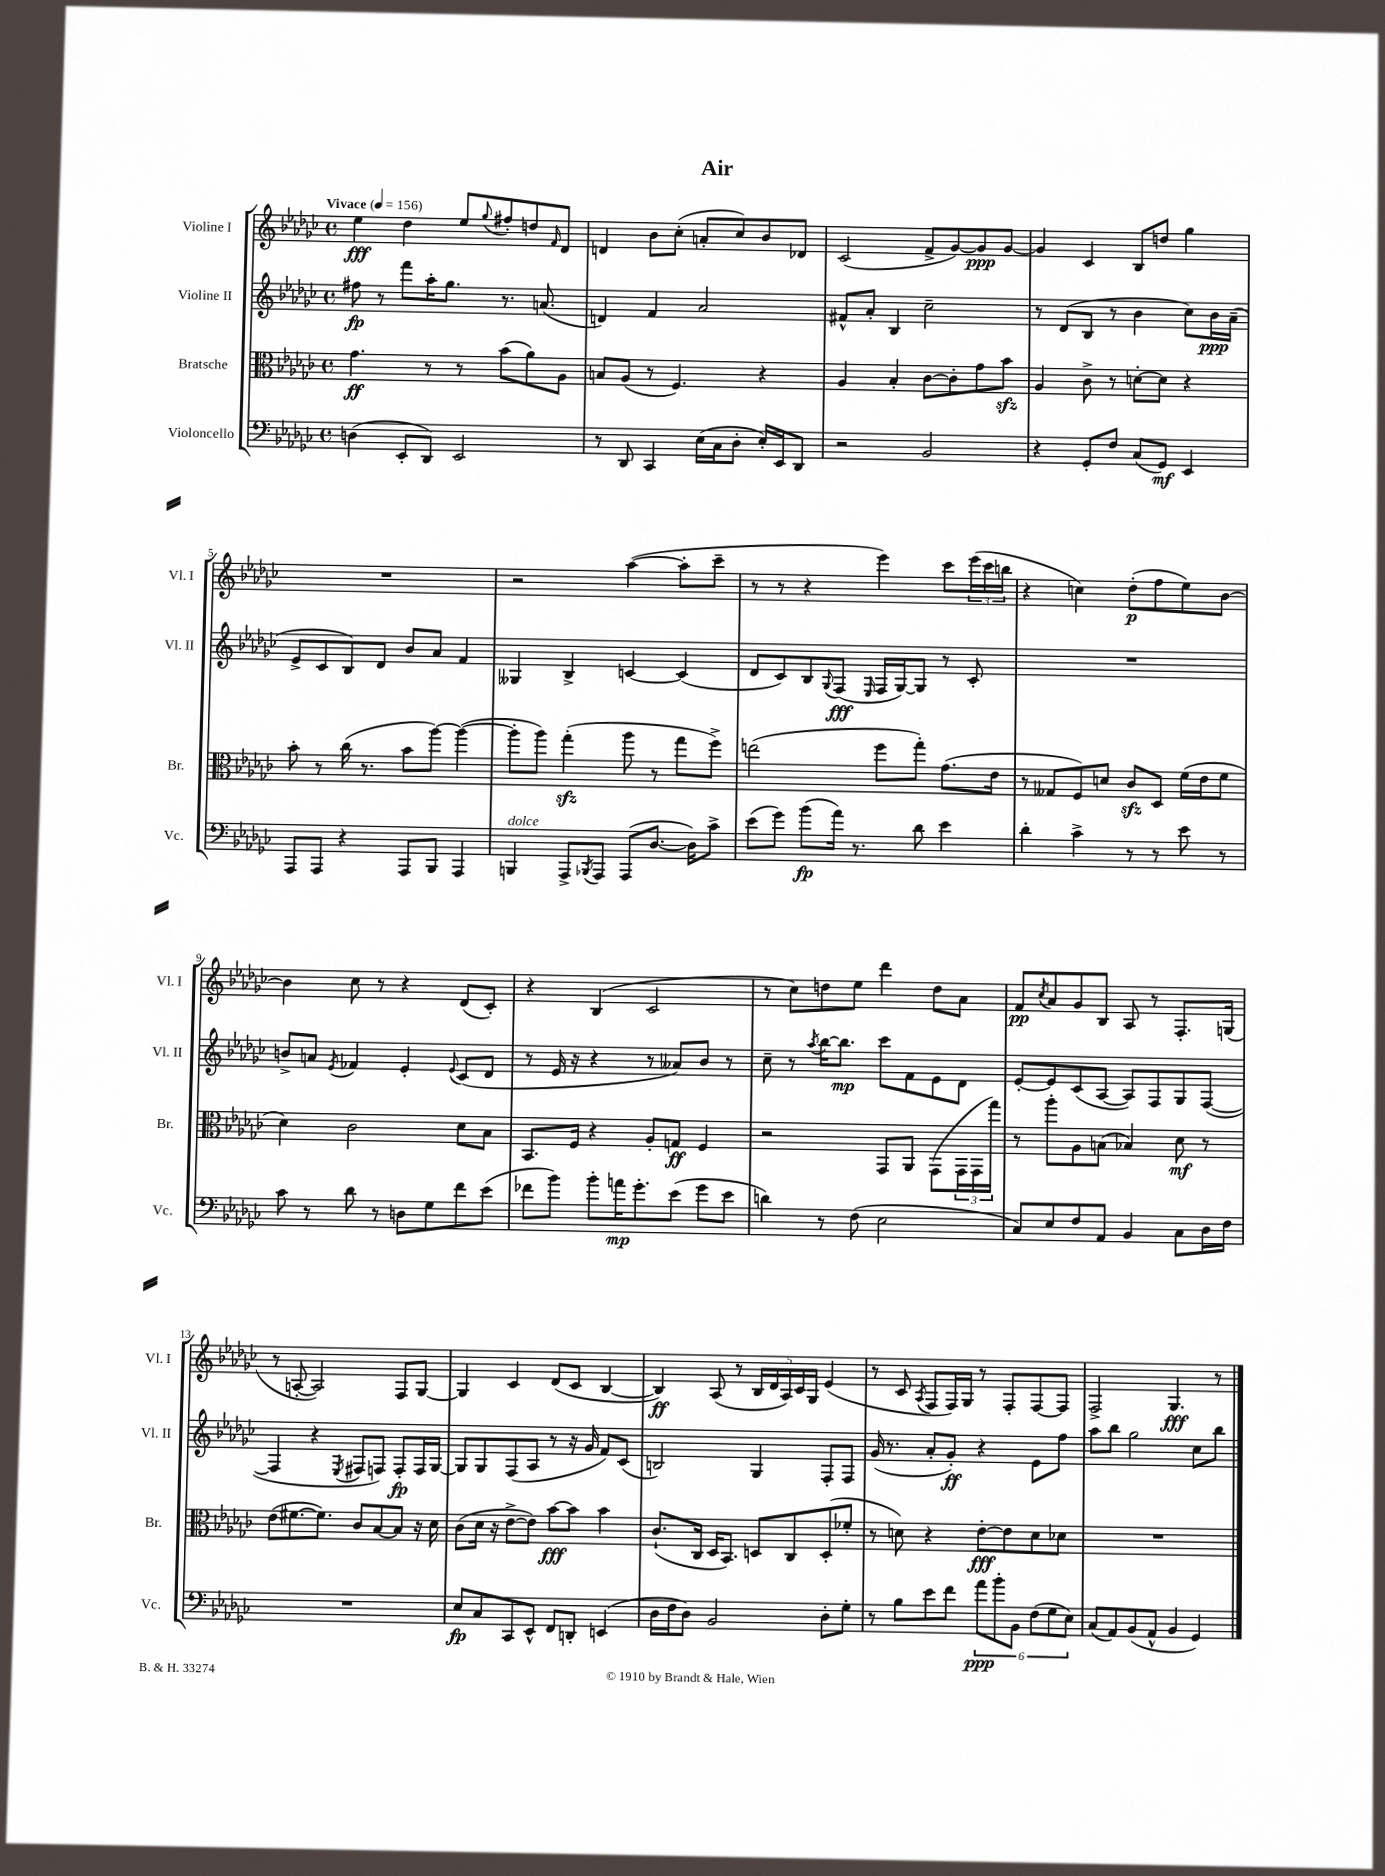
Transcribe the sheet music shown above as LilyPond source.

\header { title = "Air" }
<<
\new StaffGroup <<
\new Staff = "s0" \with { instrumentName = "Violine I" shortInstrumentName = "Vl. I" } {
    \clef treble \key ges \major \defaultTimeSignature \time 4/4 \tempo "Vivace" 4 = 156
    ees''4\fff des''4 ees''8 \appoggiatura { ges''8 } fis''8-. d''8 \grace { f'16 } des'8 |
    d'4 bes'8 ces''8-.( a'8-. ces''8) bes'8 des'8 |
    ces'2( f'8-> ges'8~) ges'8\ppp ges'8~ |
    ges'4 ces'4 bes8 d''8 ges''4 |
    R1 |
    r2 aes''4~( aes''8-. ces'''8-- |
    r8 r8 r4 ees'''4) ces'''8 \tuplet 3/2 { ees'''16( ces'''16 b''16 } |
    r4 c''4) des''8-.\p( f''8 ees''8) bes'8~ |
    bes'4 ces''8 r8 r4 des'8( ces'8-.) |
    r4 bes4( ces'2 |
    r8 ces''8) d''8 ees''8 des'''4 d''8 aes'8 |
    f'8\pp \acciaccatura { ces''8 } aes'8 ges'8 bes8 aes8 r8 f8.-. g16( |
    r8 a8~-. a2) f8 ges8~ |
    ges4 ces'4 des'8( ces'8 bes4~ |
    bes4\ff) aes8( r8 \tuplet 5/4 { bes16 des'16 aes16) ces'16 ges16 } ees'4( |
    r8 ces'8 \acciaccatura { aes8 } f8 f16) ges16 r8 f8-. f8~ f8 |
    f2-> ges4.\fff r8 \bar "|." |
}
\new Staff = "s1" \with { instrumentName = "Violine II" shortInstrumentName = "Vl. II" } {
    \clef treble \key ges \major \defaultTimeSignature \time 4/4
    fis''8\fp r8 f'''8 aes''16-. ges''8. r8. a'8.( |
    d'4) f'4 aes'2 |
    fis'8-^ aes'8-. bes4 ces''2-- |
    r8 des'8( bes8 r8 bes'4 ces''8) bes'16\ppp aes'16--( |
    ees'8-> ces'8 bes8) des'8 bes'8 aes'8 f'4 |
    geses4 bes4-> c'4~ c'4( |
    des'8 ces'8) bes8 \appoggiatura { ges8 } f8\fff( \grace { ees16 } f16 ges16~) ges8 r8 ces'8-. |
    R1 |
    b'8-> a'8 \acciaccatura { ees'8 } fes'4 ees'4-. \appoggiatura { ees'8 } ces'8( des'8 |
    r8 ees'16 r16 r4 r8 aeses'8) bes'8 r8 |
    ces''8-- r8 \acciaccatura { aes''8 } bes''16~ bes''8.\mp ces'''8 f'8 ees'8 des'8 |
    ees'8~-. ees'8 ces'8( aes8~ aes8) f8 ges8 f8~( |
    f4 r4 \acciaccatura { ees8 } fis8 f8) f8-.\fp f16 ges16~ |
    ges8 ges8 f8( aes8 r8 r16 ges'16 f'8) ces'8( |
    b2) ges4 f8-. f8 |
    ges'16( r8. aes'8-. ges'8-.\ff) r4 ees'8 f''8 |
    aes''8 bes''8 ges''2 ces''8 bes''8 \bar "|." |
}
\new Staff = "s2" \with { instrumentName = "Bratsche" shortInstrumentName = "Br." } {
    \clef alto \key ges \major \defaultTimeSignature \time 4/4
    ges'4.\ff r8 r8 bes'8( aes'8) aes8 |
    b8 aes8( r8 f4.) r4 |
    aes4 bes4-. ces'8~ ces'8-. ges'8 bes'8\sfz |
    aes4 ces'8-> r8 d'8~-. d'8 r4 |
    bes'8-. r8 ces''16( r8. bes'8 aes''8~) aes''4~( |
    aes''8-. aes''8) ges''4-.\sfz( aes''8 r8 ges''8 f''8->) |
    e''2( f''8 ges''8-.) ges'8.( ees'16 |
    r8 geses8 f8) d'8 ces'8\sfz des8 f'16( ees'16 f'8 |
    des'4) ces'2 des'8 bes8 |
    bes,8. f16 r4 aes8-. g8\ff f4 |
    r2 ges,8 aes,8 ges,8( \tuplet 3/2 { ges,16 ges,16 ges''16) } |
    r8 aes''8-. aes8 b8( bes4) des'8\mf r8 |
    ees'8( fis'8.~ fis'8.) ces'8 bes8~ bes8 r16 des'16 |
    ces'8( des'16 r16 ees'8~-> ees'8) bes'8~\fff bes'8 bes'4 |
    ces'8.-!( ces16 des16 bes,8.) d8 ces8 d8-.( fes'8-. |
    r8 d'8) r4 ees'8~-.\fff ees'8 d'8 des'8 |
    R1 \bar "|." |
}
\new Staff = "s3" \with { instrumentName = "Violoncello" shortInstrumentName = "Vc." } {
    \clef bass \key ges \major \defaultTimeSignature \time 4/4
    d4( ees,8-. des,8) ees,2 |
    r8 des,8 ces,4 ees16( ces16 des8-. ees16-.) ees,16 des,8 |
    r2 bes,2 |
    r4 ges,8-. f8 ces8( ges,8\mf) ees,4 |
    aes,,8 aes,,8 r4 aes,,8 bes,,8 aes,,4 |
    b,,4^\markup { \italic "dolce" } aes,,8-> \acciaccatura { bes,,8 } aes,,8 aes,,8( des8.~ des16) ces'8-> |
    ees'8( ges'8) bes'8\fp( aes'16) r8. des'8 ees'4 |
    des'4-. ces'4-> r8 r8 ees'8 r8 |
    ces'8 r8 des'8 r8 d8 ges8 f'8 ees'8( |
    fes'8 bes'8) bes'8-. a'16\mp ges'8.-. ees'8( ges'8 ees'8 |
    d'4) r8 f8( ees2 |
    ces8) ees8 f8 aes,8 bes,4 ces8 des16 f16 |
    R1 |
    ees8\fp ces8 ces,8 ees,8-^ f,8 d,8-. e,4( |
    des16 f16 des8) bes,2 des8-. ges8-. |
    r8 bes8 ees'8 f'8 \tuplet 6/4 { aes'8\ppp bes'8-. bes,8 f8( ges8 ees8) } |
    ces8( aes,8) bes,8( aes,8-^ bes,4 ges,4) \bar "|." |
}
>>
>>
